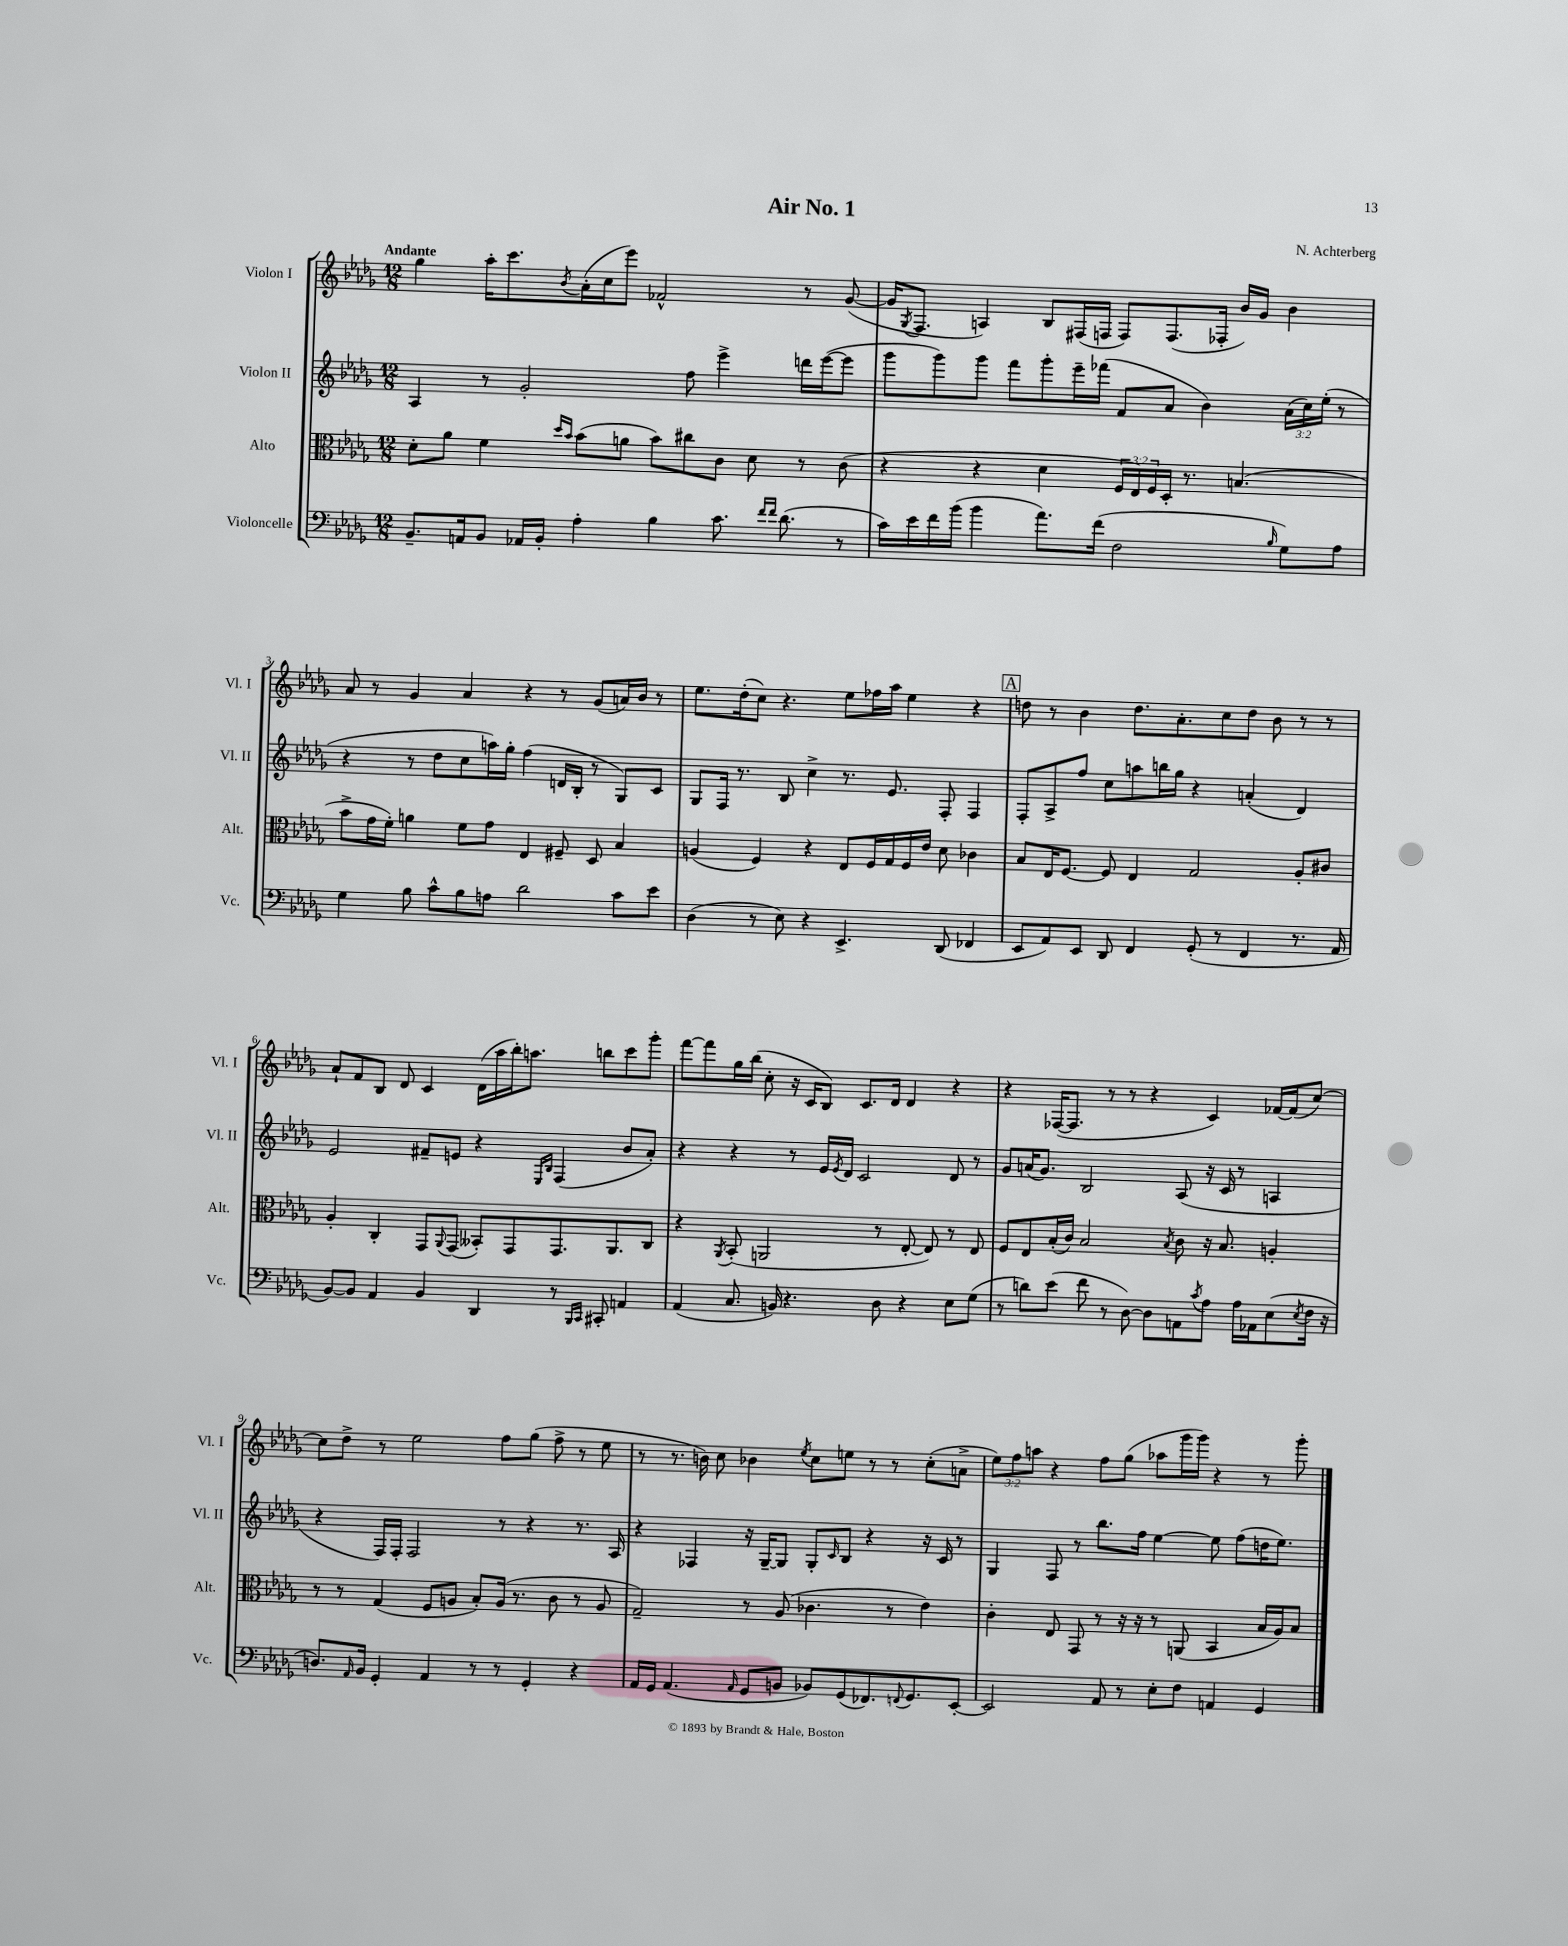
\header { title = "Air No. 1" composer = "N. Achterberg" }
<<
\new StaffGroup <<
\new Staff = "s0" \with { instrumentName = "Violon I" shortInstrumentName = "Vl. I" } {
    \clef treble \key des \major \numericTimeSignature \time 12/8 \override Staff.TupletNumber.text = #tuplet-number::calc-fraction-text \tempo "Andante"
    ges''4 aes''16-. c'''8. \acciaccatura { bes'8 } aes'16-.( c''16 ees'''8) fes'2-^ r8 ges'8~( |
    ges'16 \acciaccatura { ges8 } f8. a4) bes8 fis16( f16 f8) f8.( fes16-. bes'16) ges'16 bes'4 |
    aes'8 r8 ges'4 aes'4 r4 r8 ges'8( a'16) bes'16 r8 |
    ees''8. des''16-.( c''8) r4. ees''8 fes''16 aes''16 ees''4 r4 |
    \mark \markup { \box "A" } d''8 r8 bes'4 d''8. aes'8.-. c''8 d''8 bes'8 r8 r8 |
    aes'8-! f'8 bes8 des'8 c'4 des'16( aes''16 bes''16-.) a''8. b''8 c'''8 ges'''8-. |
    f'''8~ f'''8 ges''16 bes''16( c''8-. r16 c'16 bes8) c'8. des'16 des'4 r4 |
    r4 fes16~( fes8. r8 r8 r4 c'4) fes'16~ fes'16( c''8~) |
    c''8 des''8-> r8 ees''2 f''8 ges''8( f''8-> r8 ees''8 |
    r8 r8. b'16) c''8 bes'4 \acciaccatura { ees''8 } c''8 e''8 r8 r8 c''8-.( a'8-> |
    \tuplet 3/2 { ees''8) f''8 a''8 } r4 f''8 ges''8( aes''8 ges'''16 ges'''16) r4 r8 ges'''8-. \bar "|." |
}
\new Staff = "s1" \with { instrumentName = "Violon II" shortInstrumentName = "Vl. II" } {
    \clef treble \key des \major \numericTimeSignature \time 12/8 \override Staff.TupletNumber.text = #tuplet-number::calc-fraction-text
    aes4 r8 ges'2-. f''8 ees'''4-> d'''16 ees'''16~( ees'''8 |
    ges'''8 ges'''8) ges'''8 f'''8 ges'''8-. ees'''16-- fes'''16( f'8 aes'8 bes'4) \tuplet 3/2 { aes'16( c''16) ees''16-.( } r8 |
    r4 r8 des''8 c''8 a''16) ges''16-. f''4( d'16 bes16-. r8 ges8) c'8 |
    ges8 f16 r8. bes8 c''4-> r8. ees'8. f8-. f4 |
    \mark \markup { \box "A" } f8-. aes8-> f''8 c''8 a''8 b''16 ges''16 r4 a'4-.( des'4) |
    ees'2 fis'8-- e'8 r4 \grace { ees16 bes16 } f4( bes'8 aes'8-.) |
    r4 r4 r8 ees'16 \acciaccatura { ees'8 } des'16 c'2 des'8 r8 |
    ges'8 a'16( ges'8.) bes2 aes8( r16 c'16 r8 a4 |
    r4 f16) f16-. f2 r8 r4 r8. aes16 |
    r4 fes4 r16 ges16~-- ges8 ges8-. \grace { c'16 } bes8 r4 r16 c'16 r8 |
    ges4 f8 r8 bes''8. f''16 ees''4~ ees''8 f''8( d''16 ees''8.) \bar "|." |
}
\new Staff = "s2" \with { instrumentName = "Alto" shortInstrumentName = "Alt." } {
    \clef alto \key des \major \numericTimeSignature \time 12/8 \override Staff.TupletNumber.text = #tuplet-number::calc-fraction-text
    des'8-. aes'8 f'4 \grace { des''16 bes'16 } bes'8( a'8 bes'8) cis''8 c'8 des'8 r8 c'8( |
    r4 r4 des'4 \tuplet 3/2 { f16 ees16) f16 } des16-. r8. b4.( |
    bes'8-> ges'16 f'16-.) a'4 f'8 ges'8 ees4 fis8-- des8 bes4 |
    a4( f4) r4 ees8 f16 ges16 f16 ees'16 des'8 ces'4 |
    \mark \markup { \box "A" } bes8 ees16 f8.~ f8 ees4 ges2 aes8-. cis'8 |
    aes4-. c4-. ges,8 \appoggiatura { aes,8 } ges,8( beses,8-.) ges,8 ges,8. aes,8. c8 |
    r4 \acciaccatura { aes,8 } bes,8-.( a,2 r8 ees8~-. ees8) r8 ees8 |
    f8 ees8 bes16-.( c'16) bes2 \acciaccatura { bes8 } c'8 r16 bes8. a4-. |
    r8 r8 ges4( f8 a8 bes8-.) a16( r8. c'8 r8 a8 |
    ges2--) r8 aes8( ces'4. r8 ees'4) |
    c'4-. ees8 ges,8 r8 r16 r16 r8 a,8( bes,4 bes16 aes16) bes8 \bar "|." |
}
\new Staff = "s3" \with { instrumentName = "Violoncelle" shortInstrumentName = "Vc." } {
    \clef bass \key des \major \numericTimeSignature \time 12/8
    bes,8.-- a,16 bes,8 aes,16 bes,16-. aes4-. bes4 c'8. \grace { f'16 f'16 } des'8.( r8 |
    c'16) ees'16 f'16 bes'16( bes'4 aes'8.) f'16( f2 \grace { bes16 } ges8) aes8 |
    ges4 bes8 c'8-^ bes8 a8 des'2 c'8 ees'8 |
    des4( r8 ees8) r4 ees,4.-> des,8( fes,4 |
    \mark \markup { \box "A" } ees,8 aes,8) ees,8 des,8 f,4 ges,8-.( r8 f,4 r8. aes,16 |
    bes,8~) bes,8 aes,4 bes,4 des,4 r8 \grace { bes,,16 c,16 } cis,8-. a,4 |
    aes,4( c8. b,16) r4. des8 r4 ees8 ges8( |
    r8 d'8) ees'8( f'8 r8 des8~) des8 a,8 \acciaccatura { c'8 } aes8 aes16 aes,16 ees8( \acciaccatura { ees8 } f16 r16 |
    d8.) \grace { aes,16 } bes,16 ges,4-. aes,4 r8 r8 ges,4-. r4 |
    aes,16 ges,16 aes,4.( \grace { aes,16 } ges,8 b,8 bes,8) ges,8( fes,8.) \appoggiatura { f,8 } ges,8. ees,8~-. |
    ees,2 aes,8 r8 ees8-. f8 a,4 ges,4 \bar "|." |
}
>>
>>
